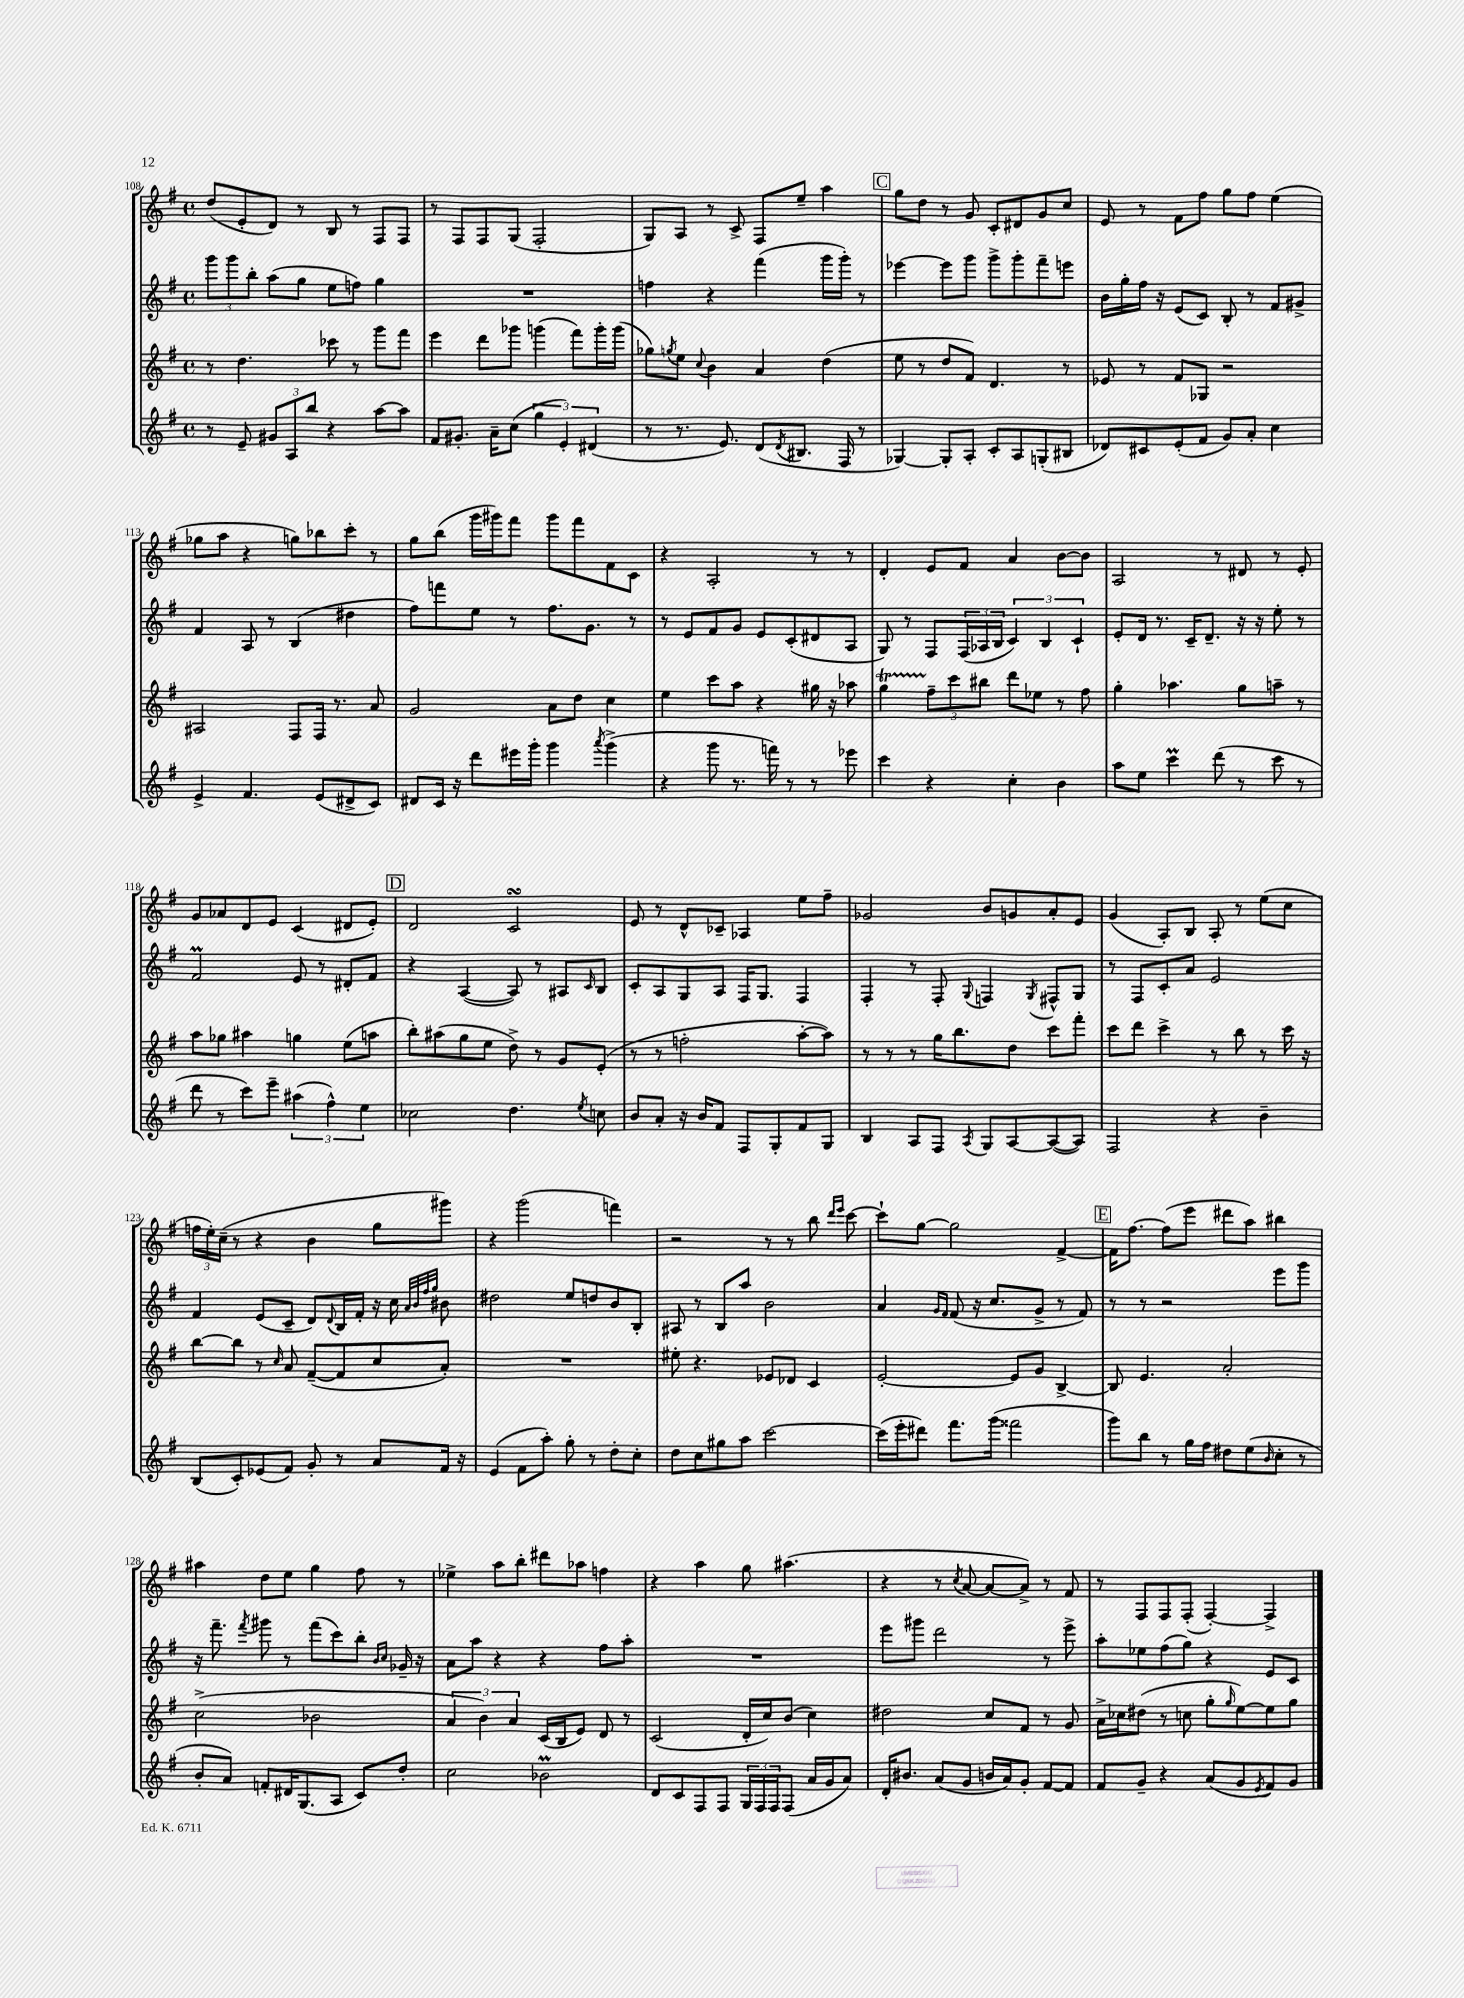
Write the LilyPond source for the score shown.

<<
\new StaffGroup <<
\new Staff = "s0" {
    \clef treble \key g \major \defaultTimeSignature \time 4/4
    d''8( e'8-. d'8) r8 b8 r8 fis8 fis8 |
    r8 fis8 fis8 g8( fis2-. |
    g8) a8 r8 c'8-> fis8 e''8-- a''4 |
    \mark \markup { \box "C" } g''8 d''8 r8 g'8 c'8-. dis'8 g'8 c''8 |
    e'8 r8 fis'8 fis''8 g''8 fis''8 e''4( |
    ges''8 a''8 r4 g''8) bes''8 c'''8-. r8 |
    g''8 b''8( g'''16 gis'''16) fis'''8 gis'''8 fis'''8 fis'8 c'8 |
    r4 a2-. r8 r8 |
    d'4-. e'8 fis'8 a'4 b'8~ b'8 |
    a2 r8 dis'8 r8 e'8-. |
    g'8 aes'8 d'8 e'8 c'4( dis'8 e'8-.) |
    \mark \markup { \box "D" } d'2 c'2\turn |
    e'8 r8 d'8-^ ces'8-- aes4 e''8 fis''8-- |
    ges'2 b'8 g'8 a'8-. e'8 |
    g'4( a8-.) b8 a8-. r8 e''8( c''8 |
    \tuplet 3/2 { f''16 e''16-.) c''16--( } r8 r4 b'4 g''8 gis'''8) |
    r4 g'''2( f'''4) |
    r2 r8 r8 b''8 \grace { d'''16 e'''16 } c'''8~ |
    c'''8-! g''8~ g''2 fis'4~-> |
    \mark \markup { \box "E" } fis'16 fis''8.~ fis''8( e'''8 dis'''8 a''8) bis''4 |
    ais''4 d''8 e''8 g''4 fis''8 r8 |
    ees''4-> a''8 b''8-. dis'''8 aes''8 f''4 |
    r4 a''4 g''8 ais''4.( |
    r4 r8 \acciaccatura { c''8 } a'8~ a'8~ a'8->) r8 fis'8 |
    r8 fis8 fis8 fis8-.( fis4~-.) fis4-> \bar "|." |
}
\new Staff = "s1" {
    \clef treble \key g \major \defaultTimeSignature \time 4/4
    \tuplet 3/2 { g'''8 g'''8 b''8-. } a''8( g''8 e''8 f''8) g''4 |
    R1 |
    f''4 r4 fis'''4( g'''16 g'''16-.) r8 |
    \mark \markup { \box "C" } ees'''4~ ees'''8 g'''8 g'''8-> g'''8-. fis'''8-- e'''8 |
    b'16 g''16-. fis''16 r16 e'8( c'8) b8-. r8 fis'8 gis'8-> |
    fis'4 a8 r8 b4( dis''4 |
    fis''8) f'''8 e''8 r8 fis''8. g'8. r8 |
    r8 e'8 fis'8 g'8 e'8 c'8-.( dis'8 a8 |
    g8) r8 fis8 \tuplet 3/2 { fis16( aes16 b16 } \tuplet 3/2 { c'4) b4 c'4-! } |
    e'8-. d'16 r8. c'16-- d'8.-- r16 r16 e''8-. r8 |
    fis'2\prall e'8 r8 dis'8-. fis'8 |
    \mark \markup { \box "D" } r4 a4~( a8) r8 ais8 \grace { c'16 } b8 |
    c'8-. a8 g8 a8 fis16 g8. fis4 |
    fis4-. r8 fis8-. \appoggiatura { g8 } f4 \acciaccatura { g8 } fis8-^ g8 |
    r8 fis8 c'8-. a'8 e'2 |
    fis'4 e'8( c'8-- d'8) \appoggiatura { d'8 } b16 fis'16-. r16 c''16 \grace { a'32 b'32 fis''32 g''32 } bis'8 |
    dis''2 e''8 d''8 b'8 b8-. |
    ais8 r8 b8 a''8 b'2 |
    a'4 \grace { g'16 fis'16 } fis'8( r16 c''8. g'8-> r8 fis'8) |
    \mark \markup { \box "E" } r8 r8 r2 e'''8 g'''8 |
    r16 fis'''8.-- \acciaccatura { fis'''8 } gis'''8 r8 fis'''8( c'''8) b''8-. \grace { b'16 c''16 } ges'16-- r16 |
    a'8 a''8 r4 r4 fis''8 a''8-. |
    R1 |
    e'''8 gis'''8 d'''2 r8 e'''8-> |
    a''8-. ees''8 fis''8( g''8) r4 e'8 c'8 \bar "|." |
}
\new Staff = "s2" {
    \clef treble \key g \major \defaultTimeSignature \time 4/4
    r8 d''4. ces'''8 r8 g'''8 fis'''8 |
    e'''4 d'''8 ges'''8 g'''4( fis'''8) g'''16-. g'''16( |
    ges''8) \acciaccatura { g''8 } e''8 \appoggiatura { c''8 } b'4 a'4 d''4( |
    \mark \markup { \box "C" } e''8 r8 d''8 fis'8) d'4. r8 |
    ees'8 r8 fis'8 ges8 r2 |
    ais2 fis8 fis16 r8. a'8 |
    g'2 a'8 d''8 c''4 |
    e''4 c'''8 a''8 r4 gis''16 r16 aes''8 |
    g''4\startTrillSpan \tuplet 3/2 { fis''8--\stopTrillSpan c'''8 bis''8 } d'''8 ees''8 r8 fis''8 |
    g''4-. aes''4. g''8 a''8-- r8 |
    a''8 ges''8 ais''4 g''4 e''8( a''8 |
    \mark \markup { \box "D" } b''8-.) ais''8( g''8 e''8 d''8->) r8 g'8 e'8-.( |
    r8 r8 f''2-. a''8~-. a''8) |
    r8 r8 r8 g''16 b''8. d''8 c'''8 fis'''8-. |
    c'''8 d'''8 c'''4-> r8 b''8 r8 c'''16 r16 |
    b''8~ b''8 r8 \grace { c''16 } a'8 fis'8~--( fis'8 c''8 a'8-.) |
    R1 |
    eis''8-. r4. ees'8 des'8 c'4 |
    e'2~-. e'8 g'8 b4~-> |
    \mark \markup { \box "E" } b8 e'4. a'2-. |
    c''2->( bes'2 |
    \tuplet 3/2 { a'4 b'4) a'4 } c'16( b16 e'8) d'8 r8 |
    c'2( d'16-. c''16) b'8( c''4) |
    dis''2 c''8 fis'8 r8 g'8 |
    a'16-> ces''16 dis''8( r8 c''8 g''8-. \grace { g''16 } e''8~) e''8 g''8 \bar "|." |
}
\new Staff = "s3" {
    \clef treble \key g \major \defaultTimeSignature \time 4/4
    r8 e'8-- \tuplet 3/2 { gis'8 a8 b''8 } r4 a''8~ a''8 |
    fis'8 gis'8.-. a'16-- c''8( \tuplet 3/2 { g''4 e'4-.) dis'4( } |
    r8 r8. e'8.) d'8( \acciaccatura { d'8 } bis8. fis16 r8 |
    \mark \markup { \box "C" } ges4~) ges8-. a8-. c'8-. a8 g8-.( bis8 |
    des'8) cis'8 e'8-.( fis'8 g'8) a'8-. c''4 |
    e'4-> fis'4. e'8( dis'8-> c'8) |
    dis'8 c'16 r16 d'''8 eis'''16 g'''16-. g'''4 \acciaccatura { a'''8 } g'''4->( |
    r4 g'''8 r8. f'''16) r8 r8 ees'''8 |
    c'''4 r4 c''4-. b'4 |
    a''8 e''8 c'''4\prall d'''8( r8 c'''8 r8 |
    d'''8 r8 c'''8) e'''8-- \tuplet 3/2 { ais''4( fis''4-^) e''4 } |
    \mark \markup { \box "D" } ces''2 d''4. \acciaccatura { e''8 } c''8 |
    b'8 a'8-. r16 b'16 fis'8 fis8 g8-. fis'8 g8 |
    b4 a8 fis8 \acciaccatura { a8 } g8 a8~ a8~( a8) |
    fis2 r4 b'4-- |
    b8( c'8-.) ees'8( fis'8) g'8-. r8 a'8 fis'16 r16 |
    e'4( fis'8 a''8-.) g''8-. r8 d''8-. c''8-. |
    d''8 c''8 gis''8 a''8 c'''2~ |
    c'''16( e'''16-. dis'''8) fis'''8. g'''16( fisis'''2 |
    \mark \markup { \box "E" } g'''8) b''8 r8 g''16 fis''16 dis''8 e''8( \grace { b'16 } c''8-. r8 |
    b'8-. a'8) f'8-. dis'16 g8.( a8 c'8) d''8-. |
    c''2 bes'2\prall |
    d'8 c'8 fis8 fis8 \tuplet 3/2 { g16 fis16 fis16 } fis8( a'16 g'16 a'8) |
    d'16-. bis'8. a'8( g'8 b'16 a'16) g'8-. fis'8~ fis'8 |
    fis'8 g'8-- r4 a'8( g'8 \acciaccatura { e'8 } fis'8) g'8 \bar "|." |
}
>>
>>
\layout { \context { \Score currentBarNumber = #108 } }
